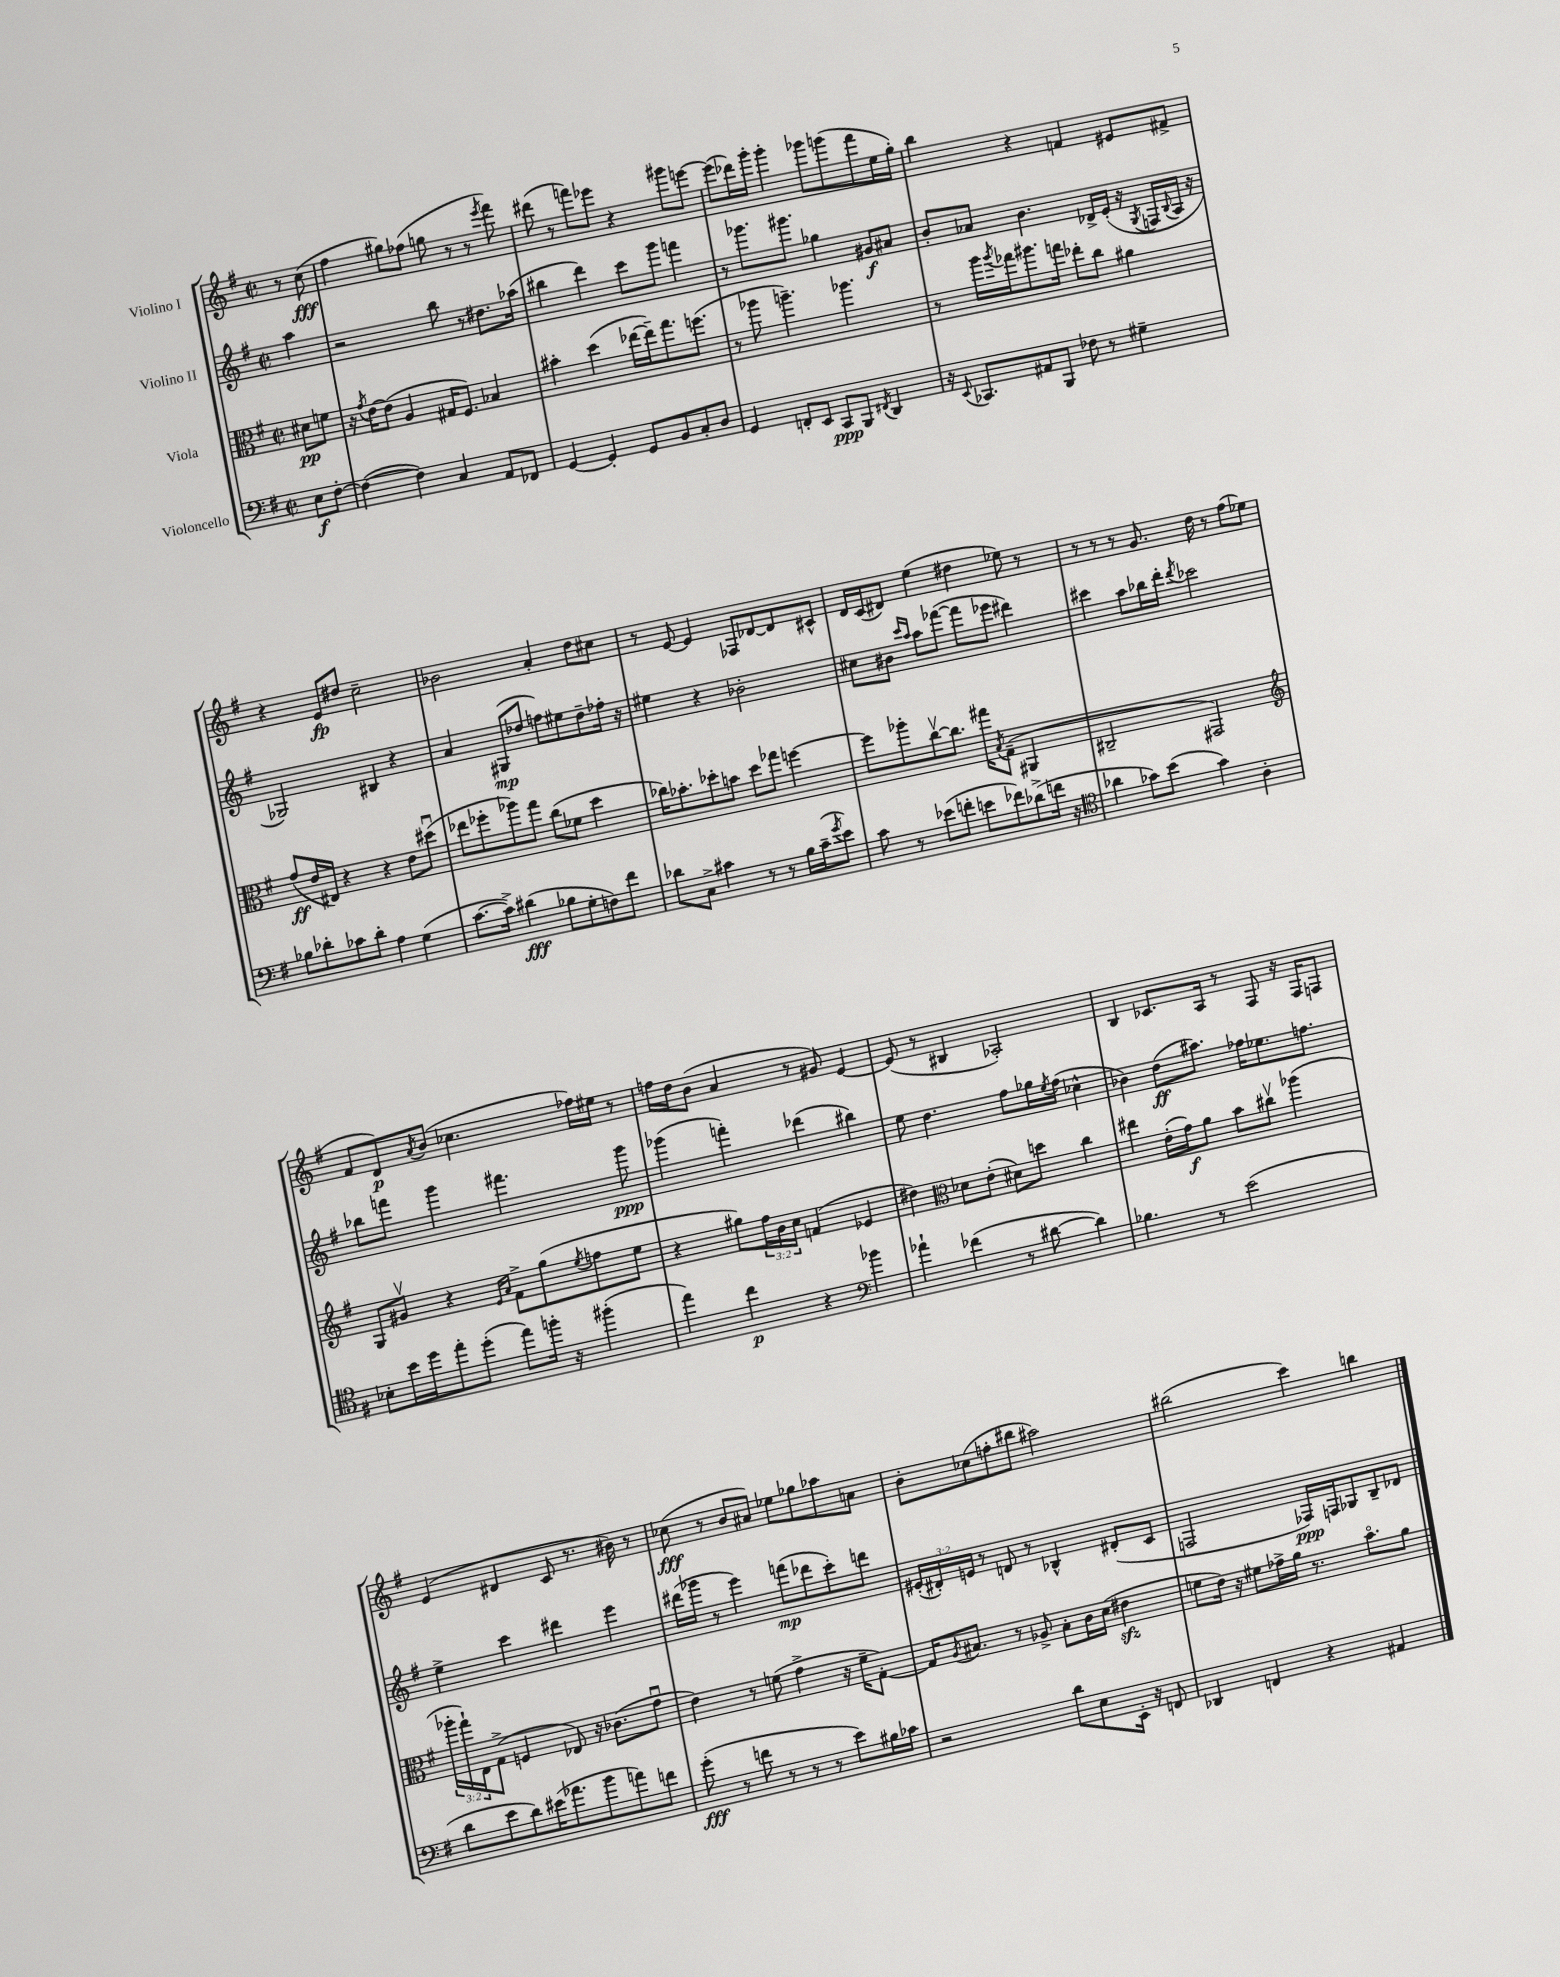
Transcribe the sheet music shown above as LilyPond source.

<<
\new StaffGroup <<
\new Staff = "s0" \with { instrumentName = "Violino I" } {
    \clef treble \key g \major \defaultTimeSignature \time 2/2 \partial 4
    r8 c''8\fff( |
    fis''4 gis''8) fes''8( g''8 r8 r8 \acciaccatura { e'''8 } fis'''8) |
    dis'''8( r8 f'''8) ees'''8 r4 gis'''8 e'''8~ |
    e'''8( des'''16) g'''16-. g'''4-. ges'''8 g'''8( fis'''8 e''16 g''16-.) |
    b''4 r4 f'4 eis'8 fis'8-> |
    r4 e'8\fp dis''8 c''2-- |
    bes'2 a'4-. d''8 cis''8 |
    r8 e'8~ e'4 fes8 des'8~ des'8 cis'8-^ |
    d'16 c'16( dis'8) e''4( dis''4 ees''8) r8 |
    r8 r8 r8 g'8. d''16 r8 fis''8( ees''8 |
    fis'8 d'8\p) \acciaccatura { a'8 } b'8( ces''4. fes''16) eis''16 r8 |
    f''16 d''16 b'8( a'4 r8 gis'8) e'4~ |
    e'8( r8 bis4 aes2-.) |
    b4 ces'8. a16 r8 fis8 r16 fis16 f8 |
    e'4( dis'4 c'8 r8. bis'16) r8 |
    ces''8\fff( r8 b'8 ais'8) ees''8 ges''8 aes''8 a'8 |
    b'8-. ces''8( f''8-. bis''8 ais''2) |
    bis''2( c'''4) b''4 \bar "|." |
}
\new Staff = "s1" \with { instrumentName = "Violino II" } {
    \clef treble \key g \major \defaultTimeSignature \time 2/2 \override Staff.TupletNumber.text = #tuplet-number::calc-fraction-text \partial 4
    a''4 |
    r2 b''8 r8 dis''8. aes''16( |
    bis''4 d'''4) c'''8 g'''8 f'''4 |
    r8 ges'''8. gis'''8. ges''4 gis'8\f ais'8 |
    b'8-. aes'8 b'4. des'16-> e'16-.( r16 \acciaccatura { g8 } f16 \appoggiatura { b8 } a16 r16 |
    ges2) bis4 r4 |
    a'4 gis8\mp( des''8 f''8) eis''8 des''8-- fes''16-. r16 |
    eis''4 r4 bes'2-. |
    cis''8 bis'8 \grace { c'''16 a''16 } a''8 fes'''8~( fes'''8 ees'''8 dis'''4) |
    cis'''4 a''8 bes''16 d'''16-. \acciaccatura { d'''8 } ces'''2 |
    bes''8 f'''8 g'''4 fis'''4. g'''8\ppp |
    ges'''4( f'''4-.) des'''4( bis''4) |
    e''8 d''4. fis''8 ges''16 \acciaccatura { e''8 } fis''16( ces''4-^ |
    bes'4) d''8\ff( ais''8.) fes''16 ees''8. f''8. |
    e''4-> c'''4 dis'''4 e'''4 |
    dis'''16( ges'''16 r8 e'''4) f'''8\mp( des'''8 c'''8-.) d'''8 |
    \tuplet 3/2 { eis'16-.( dis'16-.) e'16 } r8 d'8 r8 bes4-^ dis'8-.( c'8 |
    f2 fes16\ppp) f16 ges8 b8-- des'8 \bar "|." |
}
\new Staff = "s2" \with { instrumentName = "Viola" } {
    \clef alto \key g \major \defaultTimeSignature \time 2/2 \override Staff.TupletNumber.text = #tuplet-number::calc-fraction-text \partial 4
    dis'8\pp f'8 |
    r16 \acciaccatura { g'8 } e'16~ e'8( a4 gis16 fis8.) bes4 |
    bis'4-. d''4( ees''16~ ees''16--) g''8. f''8.( |
    r8 aes''8 a''4.--) aes''4. |
    r8 a''16 \acciaccatura { a''8 } ges''16 ais''8. g''16 ees''8-. c''8 ais'4 |
    g'8\ff( e'16 eis16) r4 r4 e'8 dis''8\downbow( |
    ees''8 fes''8-. aes''8) g''8 c''8( fes'8 d''4 |
    ces''16) bes'8.-. des''8-. b'8 des''8 ges''8 f''4~ |
    f''8 aes''8-. c''8~\upbow c''8. gis''16 \acciaccatura { b8 } g8--( ais,4 |
    cis2-- gis,2) |
    \clef treble g8 gis'8\upbow r4 \grace { e'16 a'16 } fis'8-> g''8( \acciaccatura { e''8 } f''8 e''8 |
    r4 gis''8) \tuplet 3/2 { fis''16 b'16 c''16 } f'4( ees'4 |
    dis''4) \clef alto des'8 e'8-.( dis'8) d''8 c''4 |
    eis''4 e'16-.( g'16\f) a'8 b'8 cis''8\upbow aes''4( |
    \tuplet 3/2 { aes''16-. g''16-!) e16 } g8->( f4 ees8) r16 ces'8.( g'8\downbow |
    e'4) r8 f'8( g'4-> r16 f'16-- g8~-.) |
    g16 \acciaccatura { a8 } bis8. r8 aes8-> bis8-. c'16 d'16( eis'4\sfz |
    f'8 e'16) r16 fis'8 ges'16-> a'16 r8. b'8.\flageolet a'8 \bar "|." |
}
\new Staff = "s3" \with { instrumentName = "Violoncello" } {
    \clef bass \key g \major \defaultTimeSignature \time 2/2 \partial 4
    e8\f fis8~-. |
    fis4~( fis4) c4 a,8 fes,8 |
    g,4~ g,4-. g,8 b,8 c8-. d8 |
    g,4 f,8-. e,8 c,8\ppp b,,8 \acciaccatura { fis,8 } d,4 |
    r16 \appoggiatura { e,8 } ces,8. ais,8 b,,8 fes8 r8 gis4-- |
    bes8 des'8-. ces'8 des'8-. a4 g4( |
    c'8.~ c'16->) dis'4\fff( bes8 g8-. f8) fis'8 |
    des'8 c8-> cis'4 r8 r8 b16 cis'16--( \acciaccatura { g'8 } e'8) |
    c'8 r8 ees'8( f'8-. e'8 fes'8) des'8->( f'16 r16 |
    \clef tenor aes'4 ges'8) b'8( ges'4) a4-. |
    bes8-. b'16 d''16 e''8-. d''8-.( e''8) f''16-. r16 fis''4-.( |
    e''4) c''4\p r4 \clef bass bes'4 |
    aes'4-! fes'4( r8 dis'8~ dis'4) |
    bes4. r8 e'2( |
    d'8 e'8 d'8) eis'16( aes'8. b'8 a'8) f'8 |
    g'8-.\fff( r8 f'8 r8 r8 r8 e'8) bis16 ces'16 |
    r2 d'8 e8 e,16-. r16 f,8 |
    des,4 f,4 r4 ais,4 \bar "|." |
}
>>
>>
\layout { \context { \Score \remove "Bar_number_engraver" } }
